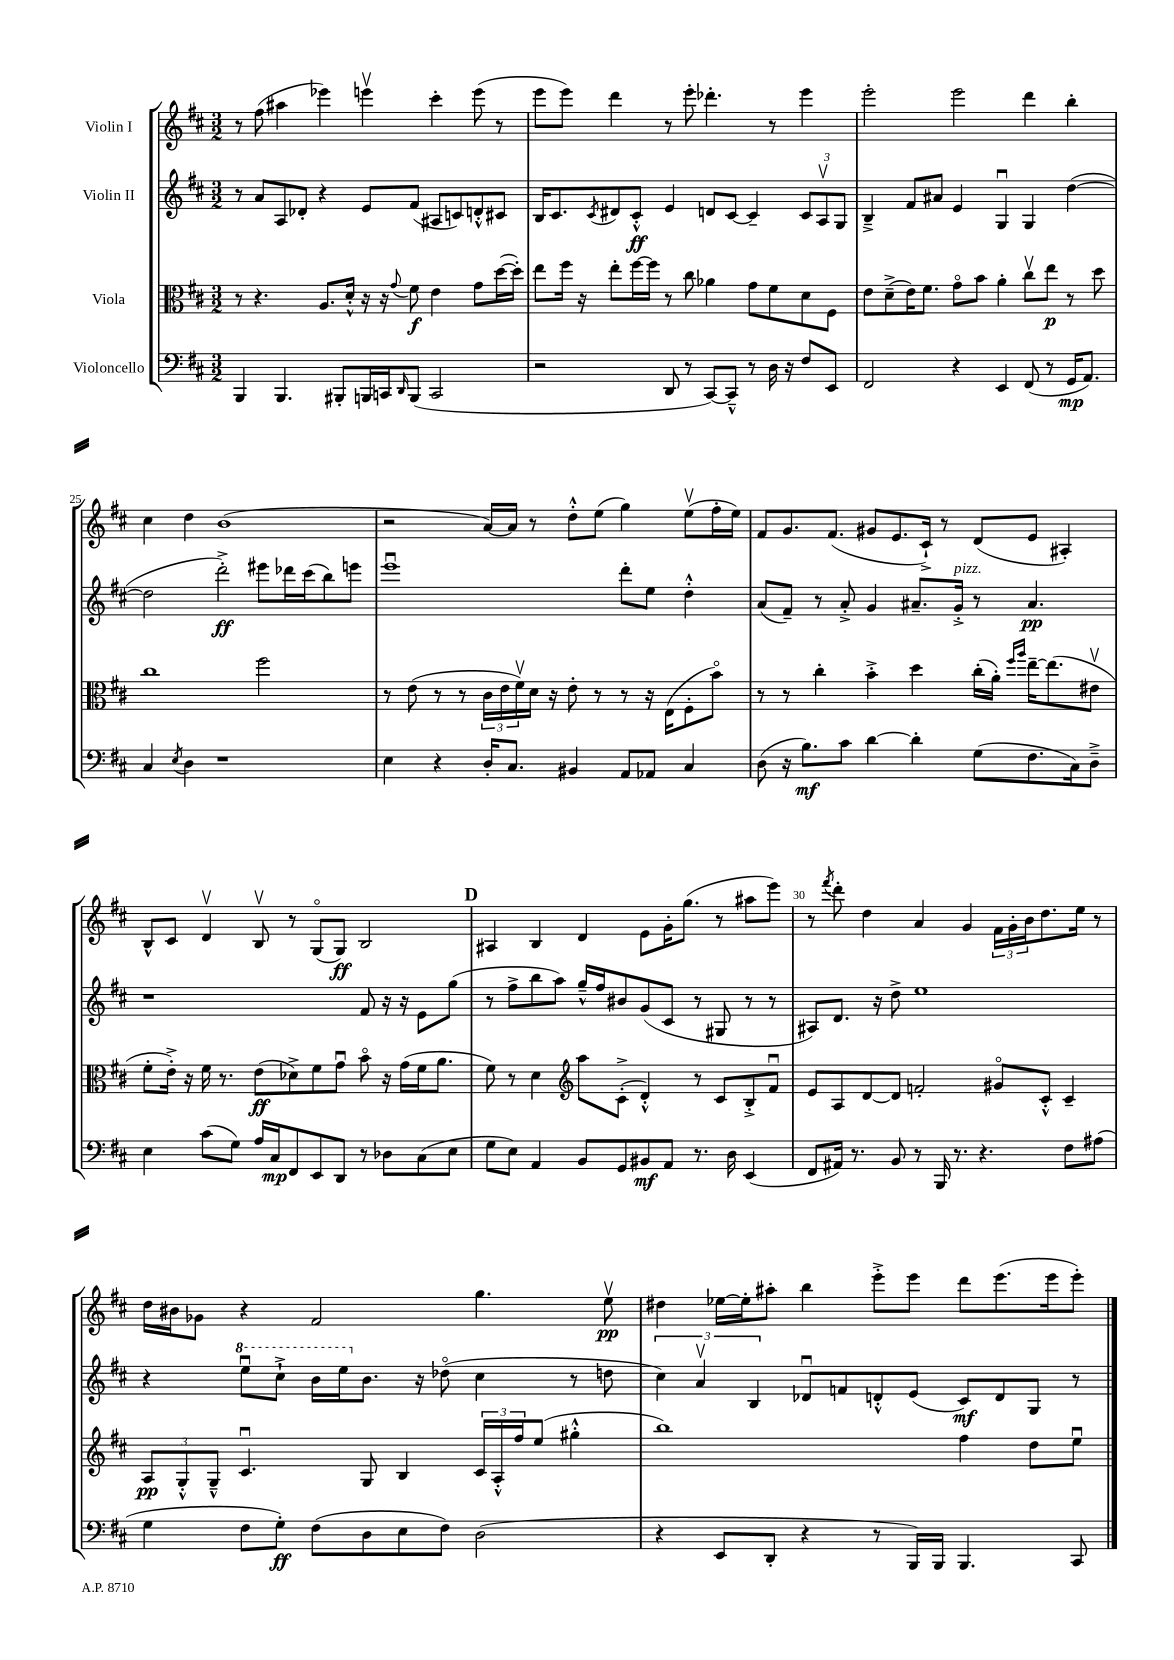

**kern	**dynam	**kern	**dynam	**kern	**dynam	**kern	**dynam
*part4	*part4	*part3	*part3	*part2	*part2	*part1	*part1
*staff4	*staff4	*staff3	*staff3	*staff2	*staff2	*staff1	*staff1
*I"Violoncello	*	*I"Viola	*	*I"Violin II	*	*I"Violin I	*
*clefF4	*	*clefC3	*	*clefG2	*	*clefG2	*
*k[f#c#]	*	*k[f#c#]	*	*k[f#c#]	*	*k[f#c#]	*
*M3/2	*	*M3/2	*	*M3/2	*	*M3/2	*
=22	=22	=22	=22	=22	=22	=22	=22
4BBB/	.	8r	.	8r	.	8r	.
.	.	4.r	.	8a/L	.	(8ff#\	.
4.BBB/	.	.	.	8A/	.	4aa#X\	.
.	.	.	.	8d-X'/J	.	.	.
.	.	8.A/L	.	4r	.	4eee-X\)	.
8BBB#X'/L	.	.	.	.	.	.	.
.	.	16d'^^/Jk	.	.	.	.	.
16BBBn/L	.	16r	.	8e/L	.	4eeenv\	.
16CCn/J	.	16r	.	.	.	.	.
16qqDD/	.	8qqg/	.	.	.	.	.
(8BBB/J	.	8f#\	f	(8f#/J	.	.	.
2CC/	.	4e\	.	8A#X/L	.	4ccc#'\	.
.	.	.	.	8cn/)	.	.	.
.	.	8g\L	.	8dn'^^/	.	(8eee\	.
.	.	([16dd\L	.	8c#X/J	.	8r	.
.	.	16dd'\JJ])	.	.	.	.	.
=23	=23	=23	=23	=23	=23	=23	=23
2r	.	8ee\L	.	16B/KL	.	8eee\L	.
.	.	.	.	8.c#/	.	.	.
.	.	16ff#\Jk	.	.	.	8eee\J)	.
.	.	16r	.	.	.	.	.
.	.	.	.	8qc#/	.	.	.
.	.	8ee'\L	.	8d#X/	.	4ddd\	.
.	.	[16ff#\L	.	8c#'^^/J	ff	.	.
.	.	16ff#\JJ]	.	.	.	.	.
8DD/	.	8r	.	4e/	.	8r	.
8r	.	8cc#\	.	.	.	8eee'\	.
[8CC#/L)	.	4a-X\	.	8dn/L	.	4.ddd-X'\	.
8CC#~^^/J]	.	.	.	[8c#/J	.	.	.
8r	.	8g\L	.	4c#~/]	.	.	.
16D\	.	8f#\	.	.	.	8r	.
16r	.	.	.	.	.	.	.
8F#/L	.	8d\	.	12c#/L	.	4eee\	.
.	.	.	.	12Av/	.	.	.
8EE/J	.	8F#\J	.	.	.	.	.
.	.	.	.	12G/J	.	.	.
=24	=24	=24	=24	=24	=24	=24	=24
2FF#/	.	8e\L	.	4B~^/	.	2eee'\	.
.	.	(8d~^\	.	.	.	.	.
.	.	16e\K)	.	8f#/L	.	.	.
.	.	8.f#\J	.	.	.	.	.
.	.	.	.	8a#X/J	.	.	.
4r	.	8g\L	.	4e/	.	2eee\	.
.	.	8b\J	.	.	.	.	.
4EE/	.	4a'\	.	4Gu/	.	.	.
(8FF#/	.	8cc#v\L	.	4G/	.	4ddd\	.
8r	.	8ee\J	p	.	.	.	.
16GG/KL	mp	8r	.	([4dd\	.	4bb'\	.
8.AA/J)	.	.	.	.	.	.	.
.	.	8dd\	.	.	.	.	.
!!LO:LB:g=z
=25	=25	=25	=25	=25	=25	=25	=25
4C#/	.	1cc#	.	2dd\]	.	4cc#\	.
8qE/	.	.	.	.	.	.	.
4D\	.	.	.	.	.	4dd\	.
1r	.	.	.	2ddd'^\)	ff	(1b	.
.	.	2ff#\	.	8eee#X\L	.	.	.
.	.	.	.	16ddd-X\L	.	.	.
.	.	.	.	(16ccc#\J	.	.	.
.	.	.	.	8bb\)	.	.	.
.	.	.	.	8eeen\J	.	.	.
=26	=26	=26	=26	=26	=26	=26	=26
4E\	.	8r	.	1eeeu	.	2r	.
.	.	(8e\	.	.	.	.	.
4r	.	8r	.	.	.	.	.
.	.	8r	.	.	.	.	.
16D'/KL	.	24c#\LL	.	.	.	[16a/LL)	.
.	.	24e\	.	.	.	.	.
8.C#/J	.	.	.	.	.	16a/JJ]	.
.	.	24f#v\)	.	.	.	.	.
.	.	16d\JJ	.	.	.	8r	.
.	.	16r	.	.	.	.	.
4BB#X/	.	8e'\	.	.	.	8dd'^^\L	.
.	.	8r	.	.	.	(8ee\J	.
8AA/L	.	8r	.	8ddd'\L	.	4gg\)	.
8AA-X/J	.	16r	.	8ee\J	.	.	.
.	.	(16E\KL	.	.	.	.	.
4C#/	.	8F#'\	.	4dd'^^\	.	(8eev\L	.
.	.	8b\J)	.	.	.	16ff#'\L	.
.	.	.	.	.	.	16ee\JJ)	.
=27	=27	=27	=27	=27	=27	=27	=27
(8D\	.	8r	.	(8a/L	.	8f#/L	.
16r	.	8r	.	8f#~/J)	.	8.g/	.
8.B\L)	mf	.	.	.	.	.	.
.	.	4cc#'\	.	8r	.	.	.
.	.	.	.	.	.	(8.f#/J	.
8c#\J	.	.	.	8a'^/	.	.	.
[4d\	.	4b'^\	.	4g/	.	8g#X/L	.
.	.	.	.	.	.	8.e/	.
4d'\]	.	4dd\	.	8.a#X~/L	.	.	.
.	.	.	.	.	.	16c#`^/Jk)	.
.	.	.	.	.	.	8r	.
!	!	!	!	!LO:TX:a:i:t=pizz.	!	!	!
.	.	.	.	16g'^/Jk	.	.	.
(8G\L	.	(16cc#'\LL	.	8r	.	(8d/L	.
.	.	16a'\JJ)	.	.	.	.	.
.	.	16qqff#/LL	.	.	.	.	.
.	.	16qqaa/JJ	.	.	.	.	.
8.F#\	.	[16ee~\KL	.	4.a#/	pp	8e/J	.
.	.	(8.ee\]	.	.	.	.	.
.	.	.	.	.	.	4A#X'/)	.
16C#\k)	.	.	.	.	.	.	.
8D~^\J	.	8e#Xv\J	.	.	.	.	.
!!LO:LB:g=z
=28	=28	=28	=28	=28	=28	=28	=28
4E\	.	8f#'\L	.	1r	.	8B^^/L	.
.	.	16e'^\Jk)	.	.	.	8c#/J	.
.	.	16r	.	.	.	.	.
(8c#\L	.	16f#\	.	.	.	4dv/	.
.	.	8.r	.	.	.	.	.
8G\J)	.	.	.	.	.	.	.
16A/LL	.	(8e\L	ff	.	.	8Bv/	.
16C#/J	mp	.	.	.	.	.	.
8FF#/	.	8d-X^\)	.	.	.	8r	.
8EE/	.	8f#\	.	.	.	(8G/L	.
8DD/J	.	8gu\J	.	.	.	8G/J)	ff
8r	.	8b\	.	8f#/	.	2B/	.
8D-X\L	.	16r	.	16r	.	.	.
.	.	(16g\LL	.	16r	.	.	.
(8C#\	.	16f#\J	.	8e\L	.	.	.
.	.	8.a\J	.	.	.	.	.
8E\J	.	.	.	(8gg\J	.	.	.
!!LO:REH:place=s1:t=D
=29	=29	=29	=29	=29	=29	=29	=29
8G\L	.	8f#\)	.	8r	.	4A#X/	.
8E\J)	.	8r	.	8ff#^\L	.	.	.
4AA/	.	4d\	.	8bb\	.	4B/	.
.	.	.	.	8aa\J)	.	.	.
*	*	*clefG2	*	*	*	*	*
8BB/L	.	8aa\L	.	16gg~^^/LL	.	4d/	.
.	.	.	.	16ff#/J	.	.	.
8GG/	.	(8c#'^\J	.	8b#X/	.	.	.
8BB#X/	mf	4d'^^/)	.	(8g/	.	8e\L	.
8AA/J	.	.	.	8c#/J	.	16g'\K	.
.	.	.	.	.	.	(8.gg\J	.
8.r	.	8r	.	8r	.	.	.
.	.	8c#/L	.	8G#X/	.	8r	.
16D\	.	.	.	.	.	.	.
(4EE/	.	8B'^/	.	8r	.	8aa#X\L	.
.	.	8f#u/J	.	8r	.	8eee\J)	.
=30	=30	=30	=30	=30	=30	=30	=30
8FF#/L	.	8e/L	.	8A#X/L)	.	8r	.
.	.	.	.	.	.	8qfff#/	.
16AA#X/Jk)	.	8A/	.	8.d/J	.	8ddd'\	.
8.r	.	.	.	.	.	.	.
.	.	[8d/	.	.	.	4dd\	.
.	.	.	.	16r	.	.	.
8BB/	.	8d/J]	.	8dd^\	.	.	.
8r	.	2fn'/	.	1ee	.	4a/	.
16BBB/	.	.	.	.	.	.	.
8.r	.	.	.	.	.	.	.
.	.	.	.	.	.	4g/	.
4.r	.	.	.	.	.	.	.
.	.	8g#X/L	.	.	.	24f#\LL	.
.	.	.	.	.	.	24g'\	.
.	.	.	.	.	.	24b\J	.
.	.	8c#'^^/J	.	.	.	8.dd\	.
8F#\L	.	4c#~/	.	.	.	.	.
.	.	.	.	.	.	16ee\Jk	.
(8A#X\J	.	.	.	.	.	8r	.
!!LO:LB:g=z
=31	=31	=31	=31	=31	=31	=31	=31
4G\	.	12A/L	pp	4r	.	16dd\LL	.
.	.	.	.	.	.	16b#X\J	.
.	.	12G'^^/	.	.	.	.	.
.	.	.	.	.	.	8g-X\J	.
.	.	12G~^^/J	.	.	.	.	.
*	*	*	*	*8va	*	*	*
8F#\L	.	4.c#u/	.	8eeeu\L	.	4r	.
8G'\J)	ff	.	.	8ccc#`^\J	.	.	.
(8F#\L	.	.	.	16bb\LL	.	2f#/	.
.	.	.	.	16eee\J	.	.	.
*	*	*	*	*X8va	*	*	*
8D\	.	8G/	.	8.b\J	.	.	.
8E\	.	4B/	.	.	.	.	.
.	.	.	.	16r	.	.	.
8F#\J)	.	.	.	(8dd-X\	.	.	.
(2D\	.	24c#/LL	.	4cc#\	.	4.gg\	.
.	.	24A'^^/	.	.	.	.	.
.	.	24ff#/J	.	.	.	.	.
.	.	(8ee/J	.	.	.	.	.
.	.	4gg#X'^^\	.	8r	.	.	.
.	.	.	.	8ddn\	.	8eev\	pp
=32	=32	=32	=32	=32	=32	=32	=32
4r	.	1bb)	.	6cc#\)	.	4dd#X\	.
.	.	.	.	6av/	.	.	.
8EE/L	.	.	.	.	.	[16ee-X\LL	.
.	.	.	.	.	.	16ee-'\J]	.
.	.	.	.	6B/	.	.	.
8DD'/J	.	.	.	.	.	8aa#X'\J	.
4r	.	.	.	8d-Xu/L	.	4bb\	.
.	.	.	.	8fn/	.	.	.
8r	.	.	.	8dn'^^/	.	8eee'^\L	.
16BBB/LL)	.	.	.	(8e/J	.	8eee\J	.
16BBB/JJ	.	.	.	.	.	.	.
4.BBB/	.	4ff#\	.	8c#/L)	mf	8ddd\L	.
.	.	.	.	8d/	.	(8.eee\	.
.	.	8dd\L	.	8G/J	.	.	.
.	.	.	.	.	.	16eee\k	.
8CC#/	.	8eeu\J	.	8r	.	8eee'\J)	.
==	==	==	==	==	==	==	==
*-	*-	*-	*-	*-	*-	*-	*-
